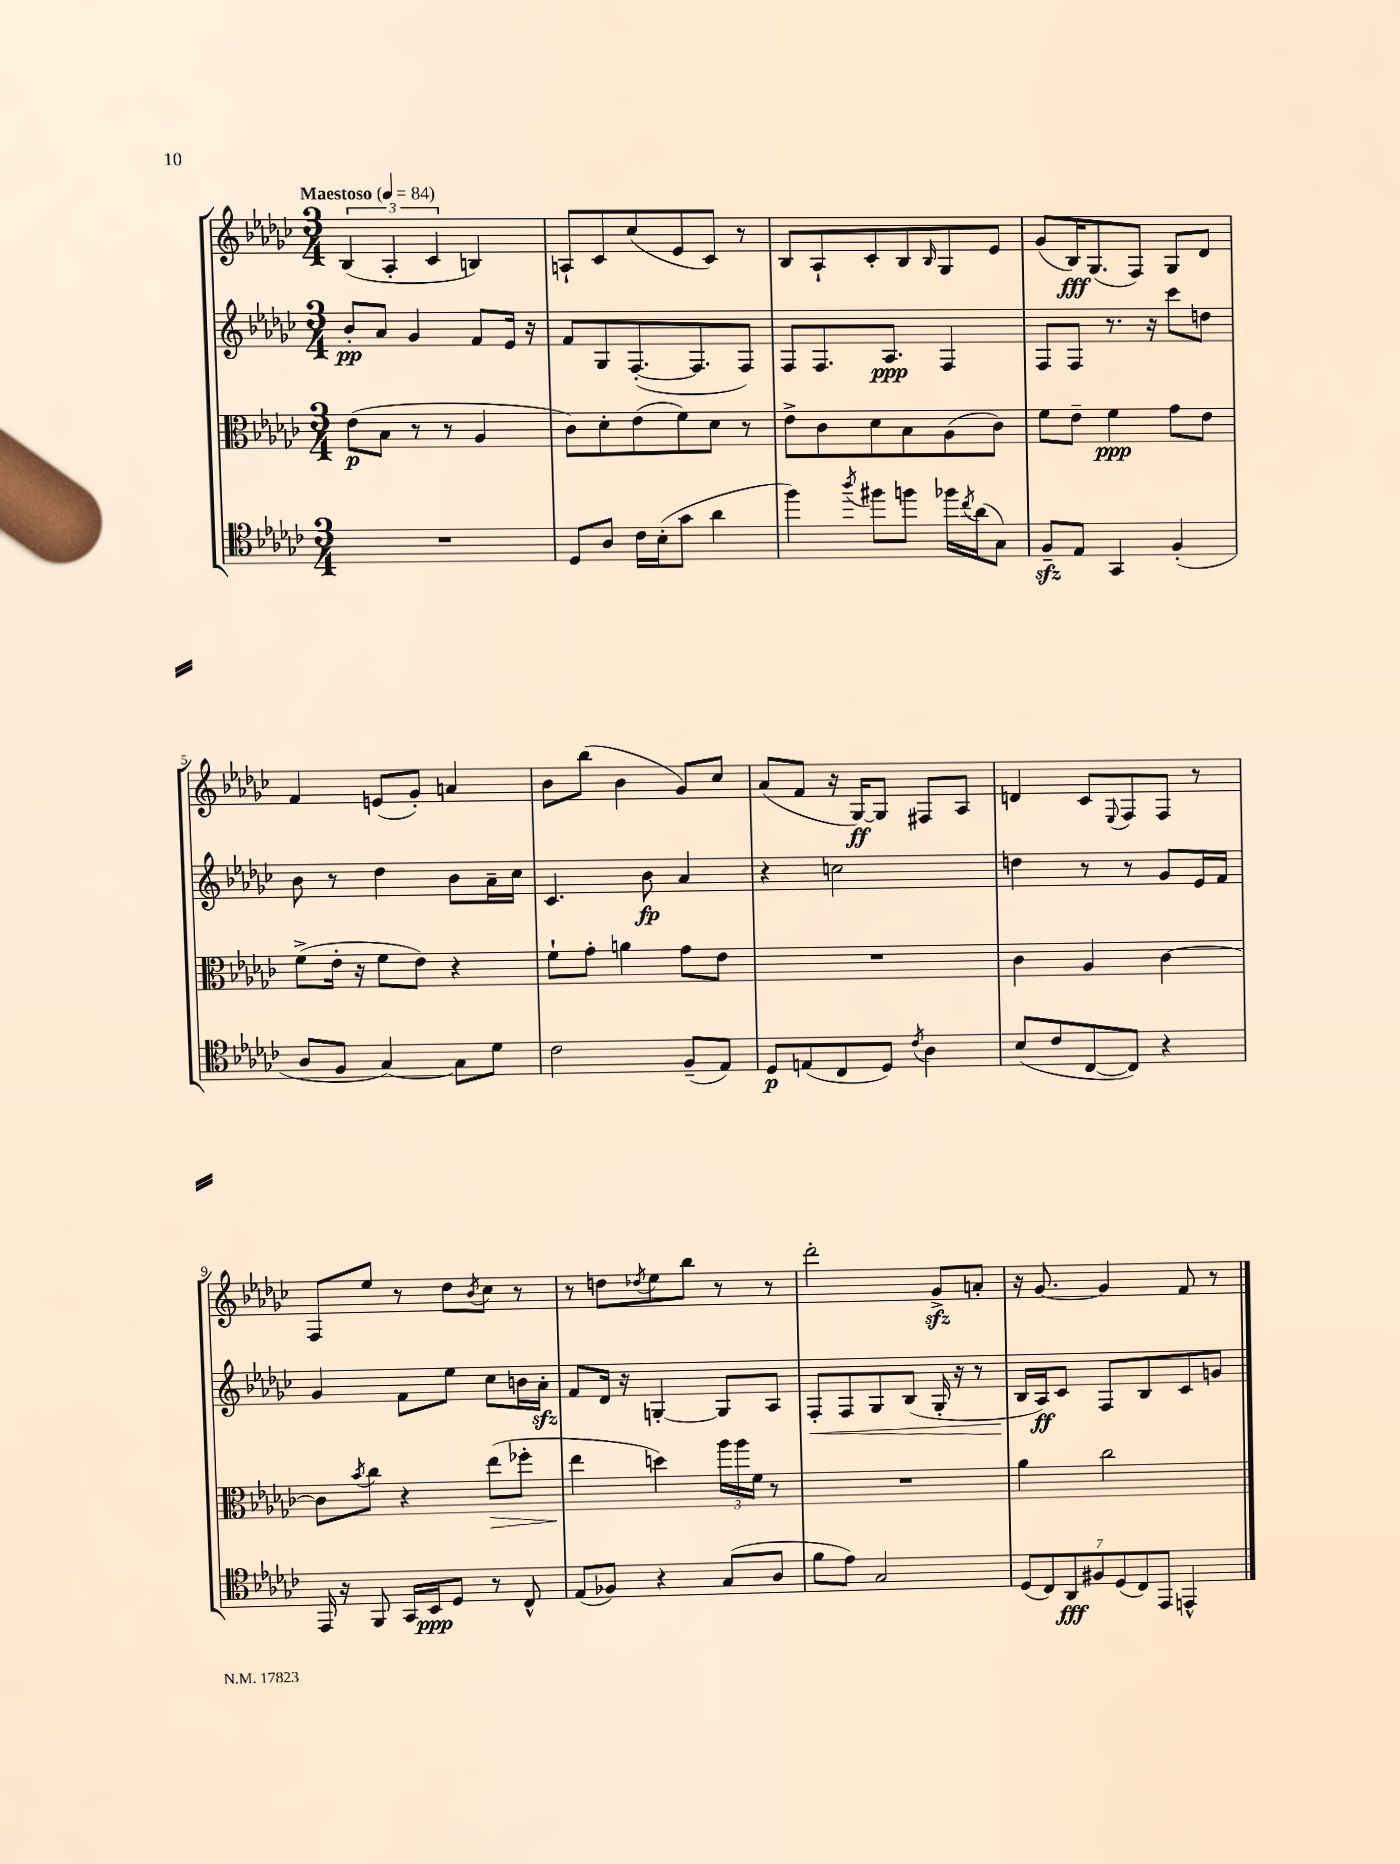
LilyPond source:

<<
\new StaffGroup <<
\new Staff = "s0" {
    \clef treble \key ges \major \numericTimeSignature \time 3/4 \tempo "Maestoso" 4 = 84
    \tuplet 3/2 { bes4( aes4-. ces'4 } b4) |
    a8-! ces'8 ces''8( ees'8 ces'8) r8 |
    bes8 aes8-! ces'8-. bes8 \grace { bes16 } ges8 ees'8 |
    ges'8( bes16\fff) ges8.( f8) ges8 des'8 |
    f'4 e'8( ges'8-.) a'4 |
    bes'8 bes''8( bes'4 ges'8) ces''8 |
    aes'8( f'8 r16 ges16~\ff) ges8 fis8 aes8 |
    d'4 ces'8 \appoggiatura { ees8 } f8 f8 r8 |
    f8 ees''8 r8 des''8 \acciaccatura { bes'8 } ces''8 r8 |
    r8 d''8 \acciaccatura { des''8 } ees''8 bes''8 r8 r8 |
    des'''2-. ges'8->\sfz a'8-. |
    r16 ges'8.~ ges'4 f'8 r8 \bar "|." |
}
\new Staff = "s1" {
    \clef treble \key ges \major \numericTimeSignature \time 3/4
    bes'8-.\pp aes'8 ges'4 f'8 ees'16 r16 |
    f'8 ges8 f8.~-.( f8. f8) |
    f8 f8. aes8.\ppp f4 |
    f8 f8 r8. r16 ces'''8 d''8 |
    bes'8 r8 des''4 bes'8 aes'16-- ces''16 |
    ces'4. bes'8\fp aes'4 |
    r4 c''2 |
    d''4 r8 r8 ges'8 ees'16 f'16 |
    ges'4 f'8 ees''8 ces''8 b'16 aes'16-.\sfz |
    f'8 des'16 r16 g4~-. g8 aes8 |
    f8-.\< f8 ges8 bes8( ges16-. r16 r8 |
    bes16\! aes16\ff) ces'8 f8 bes8 ces'8 g'8 \bar "|." |
}
\new Staff = "s2" {
    \clef alto \key ges \major \numericTimeSignature \time 3/4
    ees'8\p( bes8 r8 r8 aes4 |
    ces'8) des'8-. ees'8( f'8) des'8 r8 |
    ees'8-> ces'8 des'8 bes8 aes8( ces'8) |
    f'8 ees'8-- f'4\ppp ges'8 ees'8 |
    f'8->( ees'16-. r16 f'8 ees'8) r4 |
    f'8-! ges'8-. a'4 ges'8 ees'8 |
    R2. |
    ces'4 aes4 ces'4~ |
    ces'8 \acciaccatura { bes'8 } ces''8 r4 ees''8\>( fes''8-. |
    ees''4\! d''4) \tuplet 3/2 { aes''16 aes''16 f'16 } r8 |
    R2. |
    aes'4 ces''2 \bar "|." |
}
\new Staff = "s3" {
    \clef tenor \key ges \major \numericTimeSignature \time 3/4
    R2. |
    des8 aes8 ces'16 bes16-.( ges'8 aes'4 |
    f''4) \acciaccatura { aes''8 } fis''8 f''8 fes''16 \acciaccatura { ces''8 } aes'16( ges8) |
    f8--\sfz ees8 ges,4 f4-.( |
    aes8 f8 ges4~) ges8 des'8 |
    ces'2 f8--( ees8) |
    des8\p e8( ces8 des8) \acciaccatura { ces'8 } aes4 |
    bes8( ces'8 ces8~ ces8) r4 |
    ees,16 r16 f,8 ges,16 bes,16\ppp des8 r8 ces8-^ |
    ees8( fes8) r4 ges8( aes8 |
    f'8 ees'8) ges2 |
    \tuplet 7/4 { des8( ces8) aes,8\fff fis8 des8( ces8) ees,8 } e,4-^ \bar "|." |
}
>>
>>
